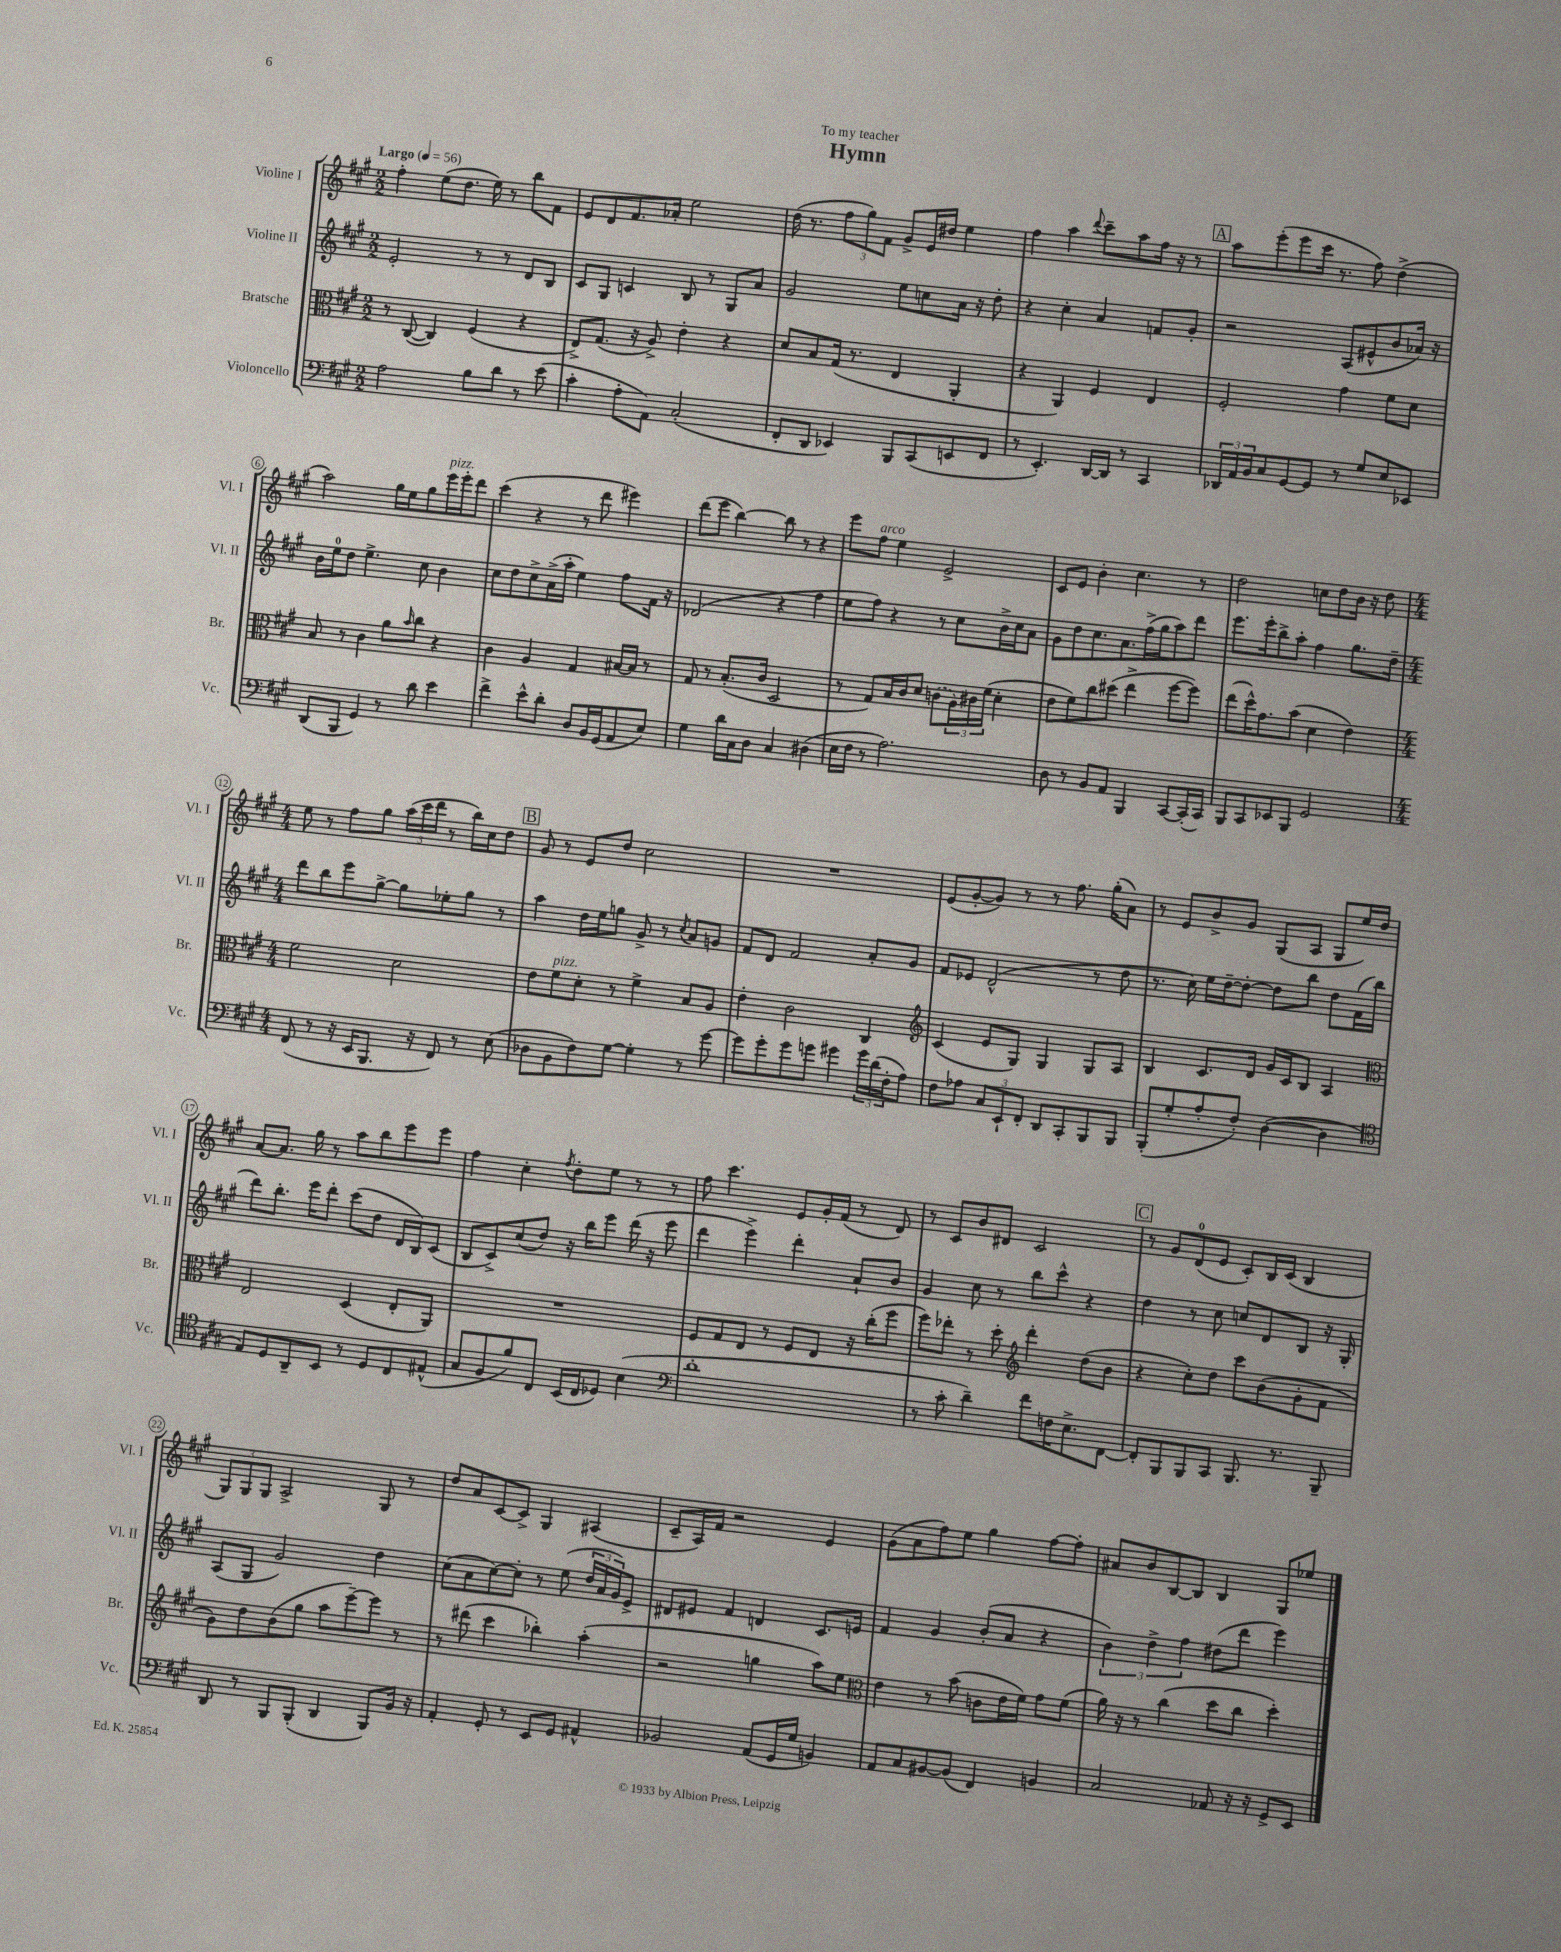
\header { title = "Hymn" dedication = "To my teacher" }
<<
\new StaffGroup <<
\new Staff = "s0" \with { instrumentName = "Violine I" shortInstrumentName = "Vl. I" } {
    \clef treble \key a \major \numericTimeSignature \time 2/2 \tempo "Largo" 4 = 56
    fis''4-. e''8( d''8. e''16) r8 b''8 fis'8 |
    e'8 d'8 fis'8. aes'16-. e''2 |
    d''16( r8. \tuplet 3/2 { fis''8 gis''8) fis'8 } gis'8-> e'16 dis''16 e''4 |
    fis''4 a''4 \appoggiatura { d'''8 } cis'''8-- a''8 fis''16 r16 r8 |
    \mark \markup { \box "A" } a''8 e'''8-.( e'''8 cis'''16 r8. fis''8) d''4->( |
    a''2) gis''16 e''16 gis''8 e'''16^\markup { \italic "pizz." } e'''16-. d'''8 |
    cis'''4( r4 r8 d'''8 eis'''4) |
    d'''8( e'''8 b''4~) b''8 r8 r4 |
    e'''8 fis''8^\markup { \italic "arco" } e''4 e'2-> |
    cis'8 e'8 b'4-. cis''4. r8 |
    d''2 c''8 d''8 b'16 r16 d''8 |
    \numericTimeSignature \time 4/4 e''8 r8 fis''8 gis''8 \tuplet 3/2 { a''16( cis'''16 d'''16 } r8 b''16) cis''16 d''8 |
    \mark \markup { \box "B" } gis'8 r8 e'8 d''8 cis''2 |
    R1 |
    e'8( gis'8~-. gis'8) r8 r8 fis''8. gis''16-.( a'8) |
    r8 e'8 b'8-> gis'8 gis8( a8 gis8 e''16) d''16 |
    a'8~ a'8. gis''16 r8 a''8 b''8 e'''8 e'''8 |
    fis''4 cis''4-. \acciaccatura { fis''8 } d''8-. e''8 r8 r8 |
    fis''8 cis'''4. e'8 gis'16-. fis'16( r8 d'8) |
    r8 cis'8 b'8 dis'8 cis'2 |
    \mark \markup { \box "C" } r8 gis'8 d'8-0( e'8 cis'8-.) b16 cis'16( b4 |
    \tuplet 3/2 { gis8) gis8 gis8 } a2-> gis8 r8 |
    d''8 a'8 cis'8~ cis'8-> gis4 ais4( |
    cis'8-- a16) fis'16 r2 e'4 |
    gis'8( a'8 fis''8) e''8 gis''4 fis''8~ fis''8-. |
    ais'8 b'8 b8~ b8 b4 gis8 ees''8 \bar "|." |
}
\new Staff = "s1" \with { instrumentName = "Violine II" shortInstrumentName = "Vl. II" } {
    \clef treble \key a \major \numericTimeSignature \time 2/2
    e'2-. r8 r8 d'8 b8 |
    cis'8 gis8 c'4 b8 r8 gis8 a'8 |
    gis'2 e''8 c''8 a'16 r16 d''8-. |
    r4 cis''4-. a'4 f'8 gis'8-. |
    \mark \markup { \box "A" } r2 a8( eis'8-^ b'8 aes'16) r16 |
    b'16 e''16-0 d''8 e''4.-> cis''8 b'4 |
    cis''8 d''8 cis''8-> a'16->( a''16-. e''4) fis''8 fis'16 r16 |
    des'2( r4 fis''4 |
    e''8 fis''8) r4 r8 cis''8 b'16-> cis''16 a'8 |
    gis'8 d''8 cis''8. a'8. fis''16->( gis''16 a''8) d'''8 |
    e'''8. e'''16-. b''8-> a''8-. fis''4 gis''8. d''16-- |
    \numericTimeSignature \time 4/4 d'''8 b''8 e'''8 gis''8~-> gis''8 ees''8-. gis''8 r8 |
    \mark \markup { \box "B" } a''4 d''16 e''16 g''8 gis'8-> r8 \acciaccatura { cis''8 } a'8 g'8 |
    fis'8 d'8 fis'2 a'8-. gis'8 |
    fis'8 ees'8 d'2-^( r8 d''8 |
    r8. cis''16) e''16 d''16~-- d''8~-. d''8 b''8 d''8 fis'16( b''16 |
    d'''8) b''8.-. e'''16 d'''8-. cis'''8( d''8 d'16 b16) cis'8( |
    b8 cis'8->) cis''8( d''8) r16 b''16 e'''8 d'''16( r16 e'''8 |
    d'''4 e'''4->) d'''4-. a'8-! b'8 |
    gis'4 cis''8 r8 b''8 cis'''8-^ r4 |
    \mark \markup { \box "C" } d''4 r8 cis''8 c''8 d'8 b8 r16 gis16-. |
    a8( gis8 gis'2) d''4 |
    cis''8( a'8 cis''8~) cis''8-. r8 e''8( \tuplet 3/2 { d''16 a'16 gis'16) } e'8-> |
    dis'8 eis'8 fis'4 d'4 cis'8. e'16 |
    fis'4 gis'4 b'8-.( a'8 r4 |
    \tuplet 3/2 { b'4) d''4-> fis''4 } dis''8( d'''8 e'''4) \bar "|." |
}
\new Staff = "s2" \with { instrumentName = "Bratsche" shortInstrumentName = "Br." } {
    \clef alto \key a \major \numericTimeSignature \time 2/2
    r8 cis8~( cis4) fis4( r4 |
    e8->) gis8.( r16 a8->) e'4-. r4 |
    d'8 b8 gis16( r8. e4 a,4-. |
    r4 a,4) fis4 e4 |
    \mark \markup { \box "A" } fis2-. gis'4 fis'8 d'8 |
    b8 r8 cis'4 a'8 \grace { b'16 } cis''8 r4 |
    cis'4 a4 gis4 bis16~ bis16 r8 |
    gis8 r8 b8.-.( cis'16 d2 |
    r8 gis8) b16 cis'16 d'8 \once \slurDashed c'8( \tuplet 3/2 { a16) cis'16 fis'16( } d'4-. |
    e'8 fis'8) cis''8 dis''8( e''4-> fis''8~ fis''8) |
    e''8( d''16-^) gis'8. b'8( d'4 e'4) |
    \numericTimeSignature \time 4/4 fis'2 d'2 |
    \mark \markup { \box "B" } e'8 fis'8^\markup { \italic "pizz." } d'8-. r8 fis'4-> b8 a8 |
    e'4-. cis'2 cis4 |
    \clef treble cis'4( e'8 gis8) gis4 gis8 a8 |
    b4 cis'8. d'16 gis'16 cis'16 b8 a4 |
    \clef alto e2 d4( e8-. a,8) |
    R1 |
    fis8 gis8 e8 r8 fis8 e8 r16 cis''16-.( fis''8 |
    fis''8) ees''8-. r8 d''8-. \clef treble d'''4-. d''8( b'8 |
    \mark \markup { \box "C" } r4 cis''8-.) d''8 cis'''8 b'8( gis'8-. fis'8 |
    gis'8) d''8 b'8( gis''8 a''8 e'''8~--) e'''8 r8 |
    r8 dis'''8( cis'''4 bes''4-.) a''4-.( |
    r2 g''4 a''8) e''8 |
    \clef alto e'4 r8 b'8( c'8 e'16 fis'16) gis'8 fis'8( |
    a'16) r16 r8 cis''4( d''8 cis''8 d''4-.) \bar "|." |
}
\new Staff = "s3" \with { instrumentName = "Violoncello" shortInstrumentName = "Vc." } {
    \clef bass \key a \major \numericTimeSignature \time 2/2
    a2 b8 d'8 r8 e'8( |
    cis'4-. a8-. a,8) cis2-.( |
    fis,8-. d,8 ees,4) b,,8 cis,8( e,8 fis,8 |
    r8 e,4.-.) d,16~ d,16 r8 cis,4 |
    \mark \markup { \box "A" } \tuplet 3/2 { des,16 a,16 b,16 } cis8 gis,8~ gis,8 r8 gis8 e8 ees,8 |
    d,8( b,,8 gis,4) r8 d'8 e'4 |
    fis'4-> e'8-^ d'8-. d8 b,16 gis,16( a,8 e8) |
    gis4 d'16 cis16 d8 cis4 dis4( |
    e16 fis16 r8 a2.) |
    d8 r8 b,8 a,8 b,,4 cis,8~ cis,16-.( cis,16) |
    b,,8 cis,8 ees,8 b,,8 gis,2 |
    \numericTimeSignature \time 4/4 fis,8( r8 r16 e,16 b,,8. r16 fis,8) r8 e8( |
    \mark \markup { \box "B" } des8 b,8 fis8) gis8~ gis4-. r8 gis'8~ |
    gis'8 gis'8-. gis'8 g'8 gis'4 \tuplet 3/2 { gis'16 d'16( fis16-. } a8) |
    fis8 aes8 \tuplet 3/2 { cis8 e,8-! fis,8-. } d,8 cis,8-. b,,8 b,,8 |
    b,,8-.( gis8-. a8-. fis8-.) d4~( d4 |
    \clef tenor e8) d8 a,8-- b,8 r8 d8 cis8 eis8-^( |
    gis8 fis8 fis'8) cis8 b,16( cis16 des8) b4( |
    \clef bass d'1-. |
    r8 cis'8-. d'4--) fis'8 f16 e8.-> fis,8~ |
    \mark \markup { \box "C" } fis,8-. b,,8 b,,8 cis,8 b,,8. r8. b,,8-- |
    d,8 r8 b,,8 b,,8-.( d,4 b,,8) b,16 r16 |
    a,4-. gis,8-. r8 e,8 gis,8 ais,4-^ |
    bes,2 a,8( gis,16 gis16 b,4) |
    a,8 cis8 bis,8~ bis,8( fis,4) b,4 |
    cis2 aes,8 r16 r16 gis,8-> e,8 \bar "|." |
}
>>
>>
\layout { \context { \Score \override BarNumber.stencil = #(make-stencil-circler 0.1 0.3 ly:text-interface::print) } }
